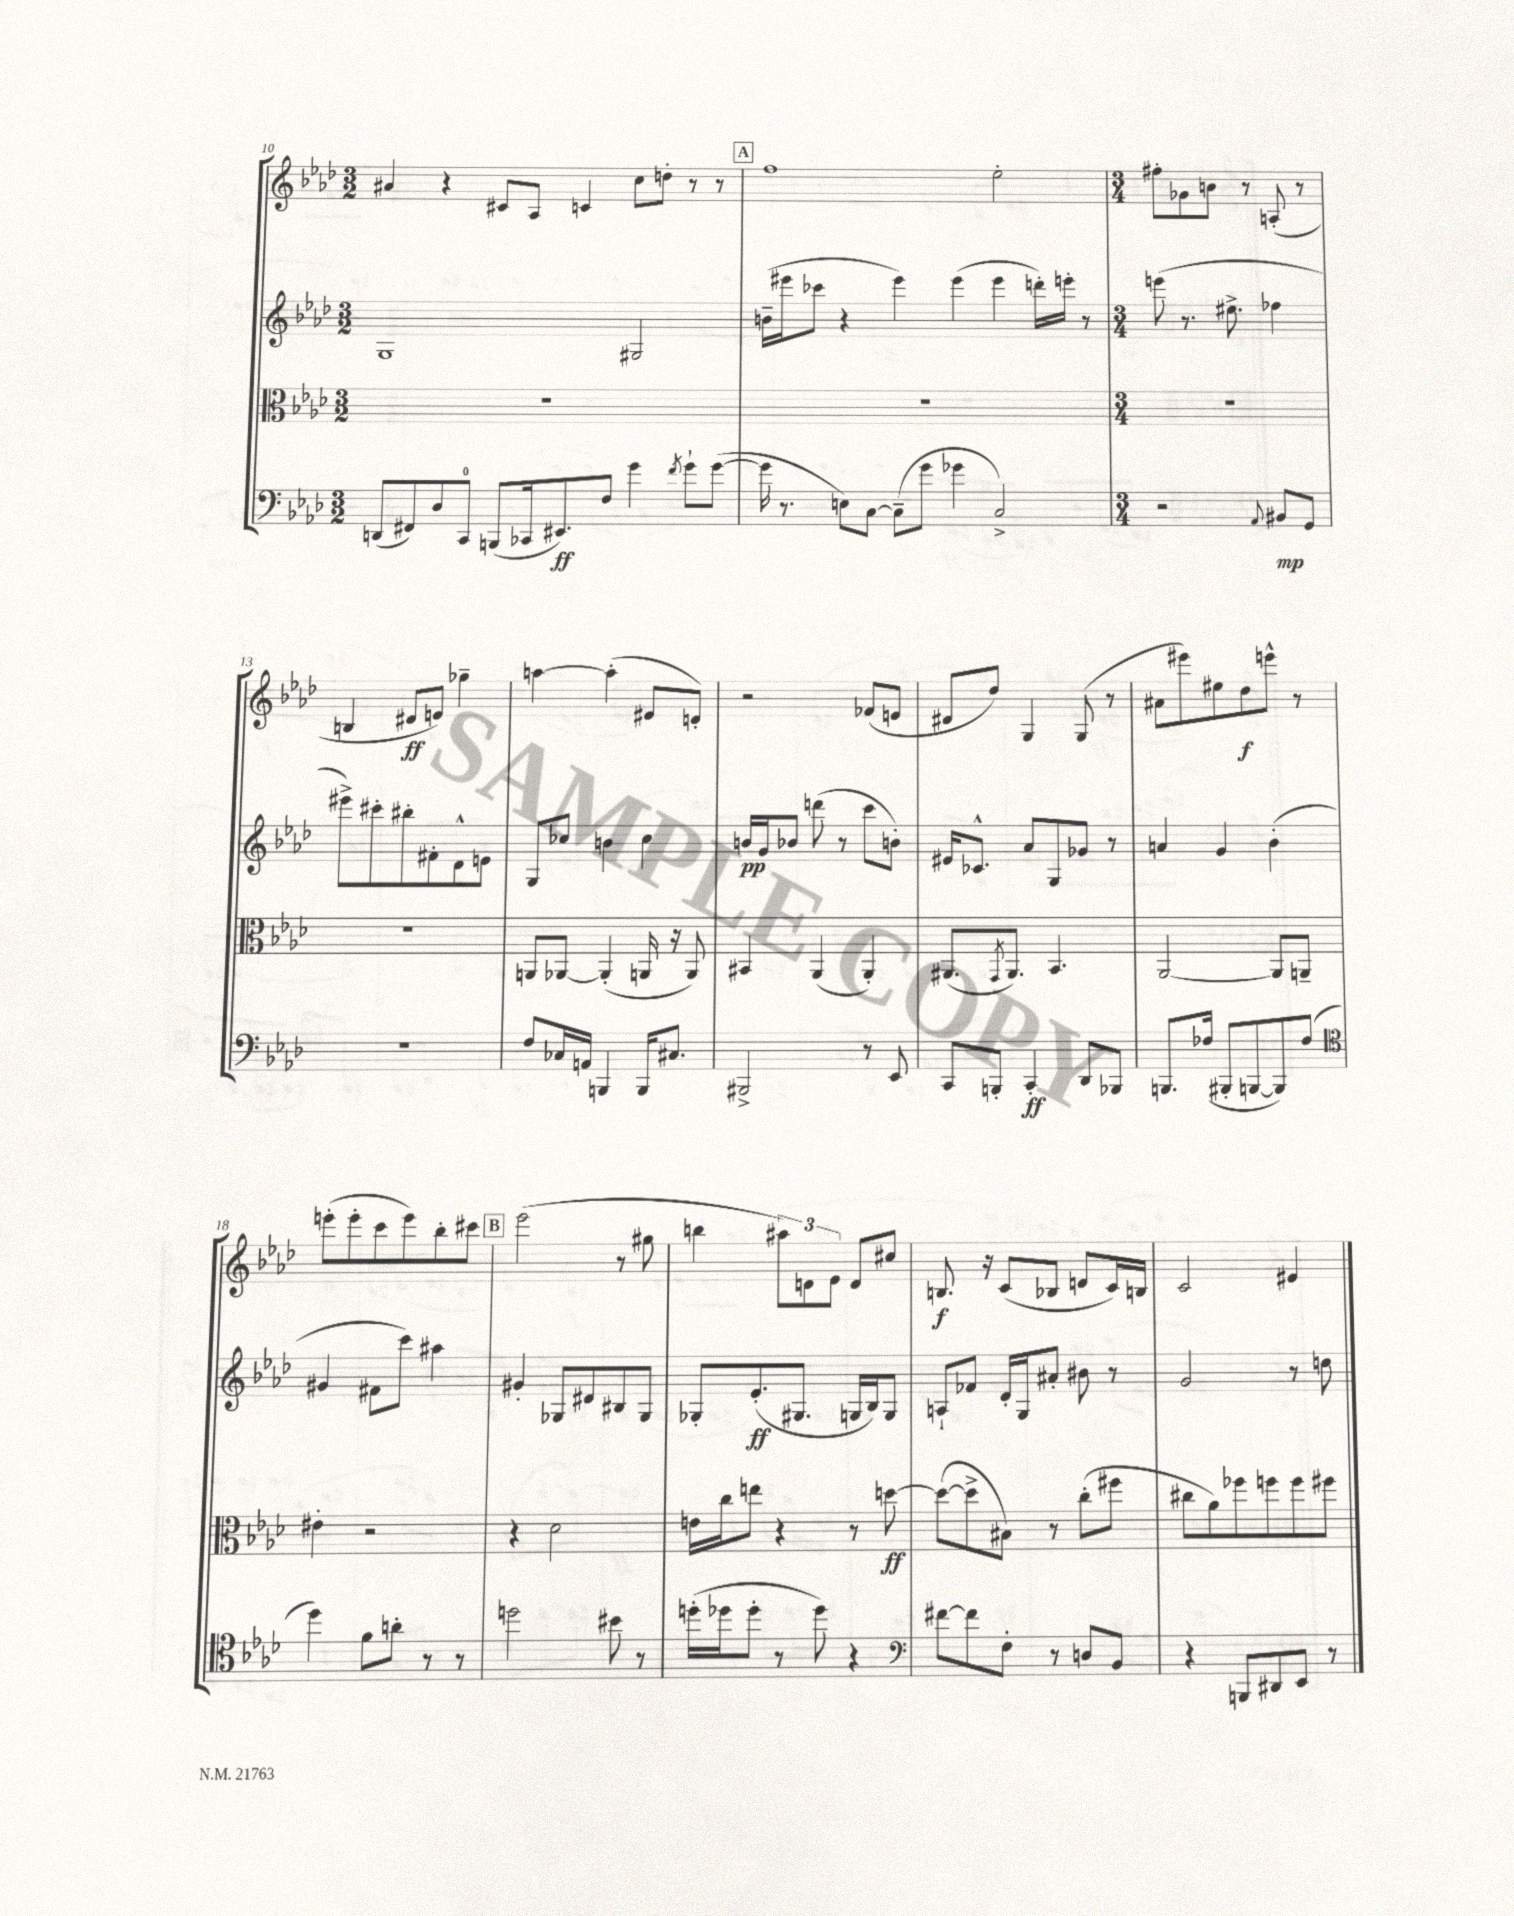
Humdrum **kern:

**kern	**kern	**kern	**kern
*staff4	*staff3	*staff2	*staff1
*clefF4	*clefC3	*clefG2	*clefG2
*k[b-e-a-d-]	*k[b-e-a-d-]	*k[b-e-a-d-]	*k[b-e-a-d-]
*M3/2	*M3/2	*M3/2	*M3/2
(8DD	1.r	1G	4a#
8FF#)	.	.	.
8D-	.	.	4r
8CC	.	.	.
(8BBB	.	.	8c#
16CC-	.	.	8A-
8.EE#)	.	.	.
.	.	.	4c
8F	.	.	.
4g	.	2G#	8cc
.	.	.	8dd'
8qf	.	.	.
8g`	.	.	8r
([8g	.	.	8r
=	=	=	=
16g]	1.r	(16b~	1ff
8.r	.	16eee#	.
.	.	8ccc-	.
8E)	.	4r	.
[8C	.	.	.
(8C~]	.	4eee#)	.
8g	.	.	.
4g-	.	(4eee#	.
2C^)	.	4eee#	2ee-'
.	.	16ddd')	.
.	.	16eee'	.
.	.	8r	.
=	=	=	=
*M3/4	*M3/4	*M3/4	*M3/4
2r	2.r	(8eee	8ff#'
.	.	8.r	8g-
.	.	.	8b
.	.	8.ee#^	.
.	.	.	8r
8qqAA-	.	.	.
8BB#	.	4ff-	(8A'
8GG	.	.	8r
=	=	=	=
2.r	2.r	8eee#^)	4B
.	.	8ccc#'	.
.	.	8bb#'	8d#
.	.	8f#'	8e)
.	.	8d-^^	4gg-~
.	.	8e	.
=	=	=	=
8F	8AA	8G	[4aa
16C-	[8AA-	8cc-	.
16AA	.	.	.
4BBB	(4AA-']	4b	(4aa']
16BBB	16AA	4cc-	8e#
8.C#	16r	.	.
.	8AA)	.	8d')
=	=	=	=
2BBB#^	4BB#	16b	2r
.	.	16g	.
.	.	8b-	.
.	(4AA-	(8ddd	.
.	.	8r	.
8r	4AA-')	8ccc	(8f-
8EE-	.	8b')	8e
=	=	=	=
8CC	(8.AA#	16e#	8d#
.	.	8.c-^^	.
8BBB'	.	.	8dd-)
.	8qGG	.	.
.	8.AA#)	.	.
4CC'	.	8a-	4G
.	4.BB-	8G	.
8DD-	.	8g-	(8G
8BBB-	.	8r	8r
=	=	=	=
8.BBB	[2AA-	4a	8a#
.	.	.	8eee#)
(16F-	.	.	.
8BBB#'	.	4g	8ee#
[8BBB	.	.	8dd-
8BBB])	8AA-]	(4b-'	8eee^^
(8F-	8AA~	.	8r
=	=	=	=
*clefC4	*	*	*
4dd-)	4e#'	4g#	(8eee'
.	.	.	8eee'
8f	2r	8f#	8ccc
8a'	.	8ccc)	8eee)
8r	.	4aa#	8bb-'
8r	.	.	8ccc#
=	=	=	=
2dd	4r	4g#'	(2eee-
.	2d-	8G-	.
.	.	8d#	.
8b#	.	8B#	8r
8r	.	8G-	8gg#
=	=	=	=
(16dd'	16e	8G-'	4bb
16dd-	16cc	.	.
8dd-'	8ee	(8.e-'	.
8r	4r	.	12aa#)
.	.	8.G#	.
.	.	.	12d
8dd-)	.	.	.
.	.	.	12e-
4r	8r	16G	8d
.	.	16B-)	.
.	[8dd	8G	8cc#
=	=	=	=
*clefF4	*	*	*
[8f#	(8dd_	8A`	8.B
8f#]	8dd^]	8f-	.
.	.	.	16r
8F'	8B#)	16d-'	(8c
.	.	16G	.
8r	8r	8a#'	8B-
8D	(8cc'	8b#	8d
8BB-	8ff#	8r	16c)
.	.	.	16B
=	=	=	=
4r	8cc#	2g	2c
.	8a-)	.	.
8BBB	8ff-	.	.
8DD#	8ff	.	.
8EE-	8ff	8r	4e#
8r	8ff#	8dd	.
==	==	==	==
*-	*-	*-	*-
